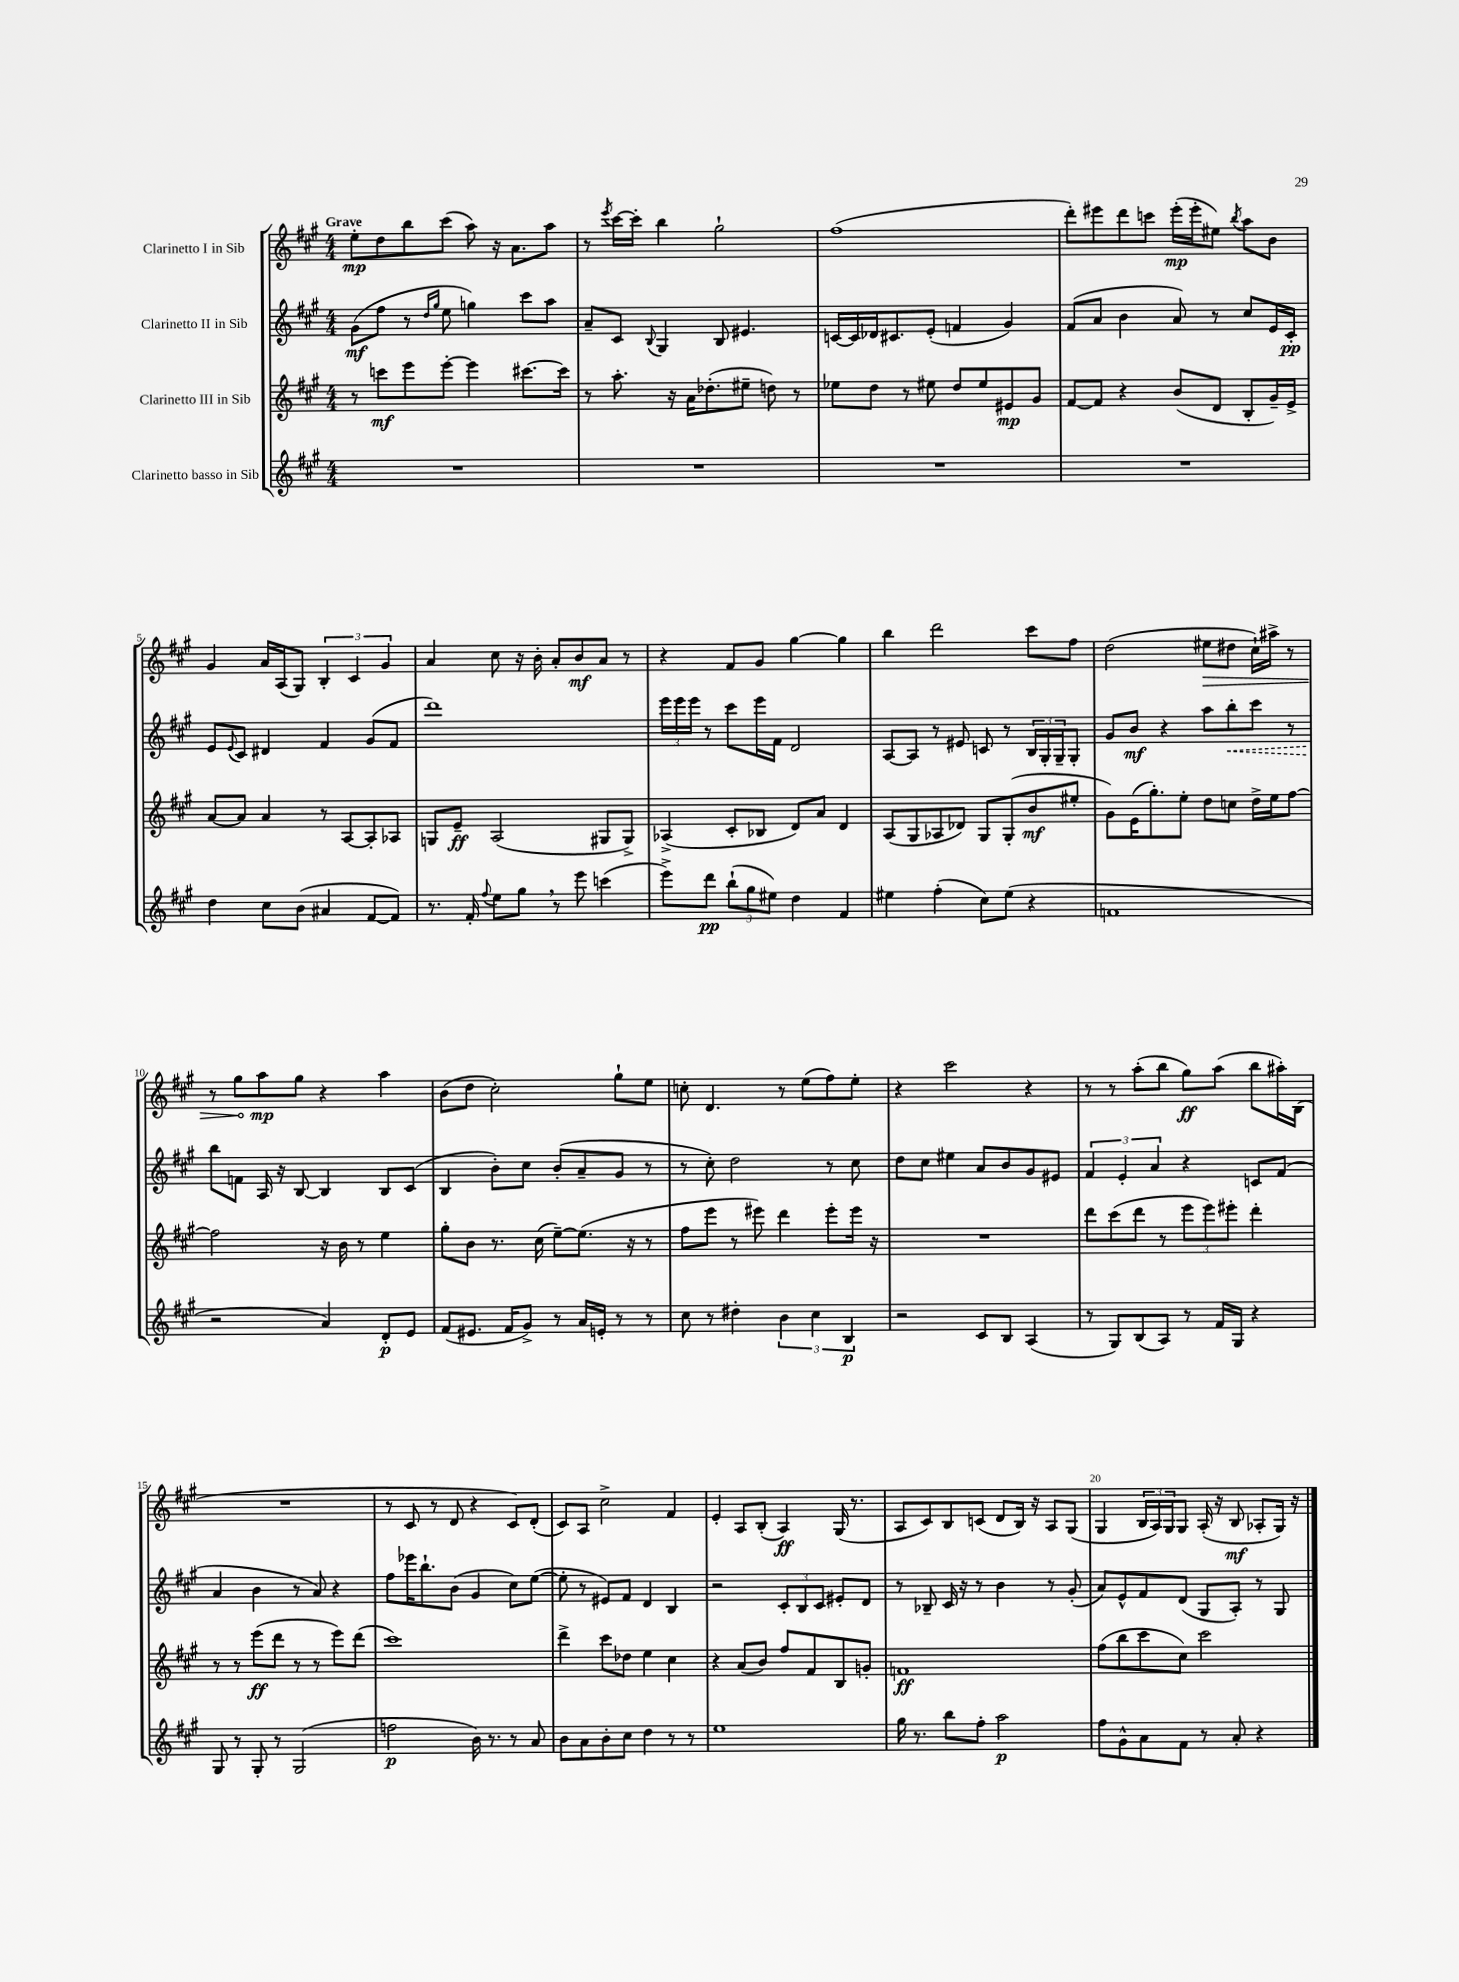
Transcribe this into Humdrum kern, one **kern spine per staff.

**kern	**kern	**kern	**kern
*staff4	*staff3	*staff2	*staff1
*clefG2	*clefG2	*clefG2	*clefG2
*k[f#c#g#]	*k[f#c#g#]	*k[f#c#g#]	*k[f#c#g#]
*M4/4	*M4/4	*M4/4	*M4/4
1r	8r	(8g#	8ee'
.	8ccc	8ff#	8dd
.	8eee	8r	8bb
.	.	16qqdd	.
.	.	16qqgg#	.
.	[8eee'	8ee	(8ccc#
.	4eee]	4gg)	8aa)
.	.	.	16r
.	.	.	8.a
.	[8.ccc#	8ccc#	.
.	.	8aa	8aa
.	16ccc#]	.	.
=	=	=	=
1r	8r	8a~	8r
.	.	.	8qeee
.	8.aa'	8c#	[16ccc#
.	.	.	16ccc#']
.	.	8qqB	.
.	.	4G#	4bb
.	16r	.	.
.	16a	.	.
.	(8.dd-'	.	.
.	.	8B	2gg#`
.	8ee#~	4.e#	.
.	8dd)	.	.
.	8r	.	.
=	=	=	=
1r	8ee-	[16c	(1ff#
.	.	16c]	.
.	8dd	16d-	.
.	.	8.c#	.
.	8r	.	.
.	8ee#	(8e'	.
.	8dd	4f	.
.	8ee#	.	.
.	8e#	4g#)	.
.	8g#	.	.
=	=	=	=
1r	[8f#	(8f#	8ddd')
.	8f#]	8a	8eee#
.	4r	4b	8ddd
.	.	.	8ccc
.	(8b	8a)	(16eee#'
.	.	.	16eee#'
.	8d	8r	8ee#)
.	.	.	8qbb
.	8B'	8cc#	8aa
.	16g#~)	16e	8b
.	16e^	16c#'	.
=	=	=	=
4dd	[8a	8e	4g#
.	.	8qqe	.
.	8a]	8c#	.
8cc#	4a	4d#	16a
.	.	.	(16A
(8b	.	.	8G#)
4a#	8r	4f#	6B'
.	[8A	.	.
.	.	.	6c#
[8f#	8A']	(8g#	.
.	.	.	6g#
8f#])	8A-	8f#	.
=	=	=	=
8.r	8G	1ddd)	4a
.	8e~	.	.
16f#'	.	.	.
8qqff#	.	.	.
8ee	(2A	.	8cc#
8gg#	.	.	16r
.	.	.	16b'
8r	.	.	8a'
8eee	.	.	8b
(4ccc	8G#	.	8a
.	8G#^)	.	8r
=	=	=	=
8eee^)	(4A-^	24eee	4r
.	.	24eee	.
.	.	24eee	.
8ddd	.	8r	.
(12bb`	8c#'	8ccc#	8f#
12gg#	.	.	.
.	8B-	16eee	8g#
12ee#)	.	.	.
.	.	16f#	.
4dd	8d)	2d	[4gg#
.	8a	.	.
4f#	4d	.	4gg#]
=	=	=	=
4ee#	(8A	[8A	4bb
.	8G#	8A]	.
(4ff#'	8A-	8r	2ddd
.	8d-)	8e#	.
8cc#)	8G#	8c	.
(8ee#	(8G#'	8r	.
4r	8b	24B	8ccc#
.	.	24G#'	.
.	.	24G#~	.
.	8ee#'	8G#'	8ff#
=	=	=	=
1f	8g#)	8g#	(2dd
.	(16e	8b	.
.	8.gg#')	.	.
.	.	4r	.
.	8ee'	.	.
.	8dd	8aa	8ee#
.	8cc	8bb'	8dd#
.	16dd^	8ccc#	16cc#`)
.	16ee	.	16aa#^
.	[8ff#	8r	8r
=	=	=	=
2r	2ff#]	8bb	8r
.	.	8f	8gg#
.	.	16A	8aa
.	.	16r	.
.	.	[8B	8gg#
4a)	16r	4B]	4r
.	16b	.	.
.	8r	.	.
8d'	4ee	8B	4aa
8e	.	(8c#	.
=	=	=	=
(8f#	8gg#'	4B	(8b
8.e#	8b	.	8dd
.	8.r	8b')	2cc#')
16f#	.	.	.
8g#^)	.	8cc#	.
.	(16cc#	.	.
8r	[8ee~)	(8b'	.
16a	(8.ee]	8a~	.
16e'	.	.	.
8r	.	8g#	8gg#`
.	16r	.	.
8r	8r	8r	8ee
=	=	=	=
8cc#	8ff#	8r	8cc'
8r	8eee	8cc#')	4.d
4dd#'	8r	2dd	.
.	8eee#)	.	.
6b	4ddd	.	8r
.	.	.	(8ee
6cc#	.	.	.
.	8eee#'	8r	8ff#)
6B	.	.	.
.	16eee#	8cc#	8ee'
.	16r	.	.
=	=	=	=
2r	1r	8dd	4r
.	.	8cc#	.
.	.	4ee#	2ccc#
8c#	.	8a	.
8B	.	8b	.
(4A	.	8g#	4r
.	.	8e#	.
=	=	=	=
8r	8ddd	6f#	8r
8G#)	(8ccc#	.	8r
.	.	6e'	.
(8B	8ddd	.	(8aa'
.	.	6a	.
8A)	8r	.	8bb
8r	12eee	4r	8gg#)
.	12eee)	.	.
16f#	.	.	(8aa
.	12eee#'	.	.
16G#	.	.	.
4r	4ddd'	8c	8bb
.	.	(8f#	16aa#')
.	.	.	(16B
=	=	=	=
8G#	8r	4a	1r
8r	8r	.	.
8G#'	(8eee	4b	.
8r	8ddd	.	.
(2G#	8r	8r	.
.	8r	8a)	.
.	8eee)	4r	.
.	(8ddd	.	.
=	=	=	=
2ff	1ccc#)	8ff#	8r
.	.	16eee-	8c#
.	.	8.bb`	.
.	.	.	8r
.	.	(8b	8d
16b)	.	4g#	4r
8.r	.	.	.
8r	.	8cc#)	8c#)
8a	.	([8ee	(8d'
=	=	=	=
8b	4ddd^	8ee']	8c#)
8a	.	8r	8A
8b'	8ccc#	8e#)	2cc#^
8cc#	8dd-	8f#	.
4dd	4ee	4d	.
8r	4cc#	4B	4f#
8r	.	.	.
=	=	=	=
1ee	4r	2r	4e'
.	(8a	.	8A
.	8b)	.	(8B'
.	8ff#	12c#'	4A)
.	.	12B	.
.	8f#	.	.
.	.	12c#	.
.	8B	8e#'	(16G#
.	.	.	8.r
.	8g'	8d	.
=	=	=	=
16gg#	1f	8r	8A
8.r	.	.	.
.	.	8B-~	8c#)
8bb	.	16c#	8B
.	.	16r	.
8ff#'	.	8r	(8c
2aa	.	4b	8d
.	.	.	16B)
.	.	.	16r
.	.	8r	8A
.	.	(8g#'	(8G#
=	=	=	=
8ff#	(8ff#	8a)	4G#
8g#^^	8bb	8e^^	.
8a	8ccc#	8f#	24B
.	.	.	24A)
.	.	.	24G#
8f#	8cc#)	(8d	8G#
8r	2ccc#	8G#	(16A'
.	.	.	16r
8a'	.	8A')	8B
4r	.	8r	8A-'
.	.	8G#	16G#)
.	.	.	16r
==	==	==	==
*-	*-	*-	*-
